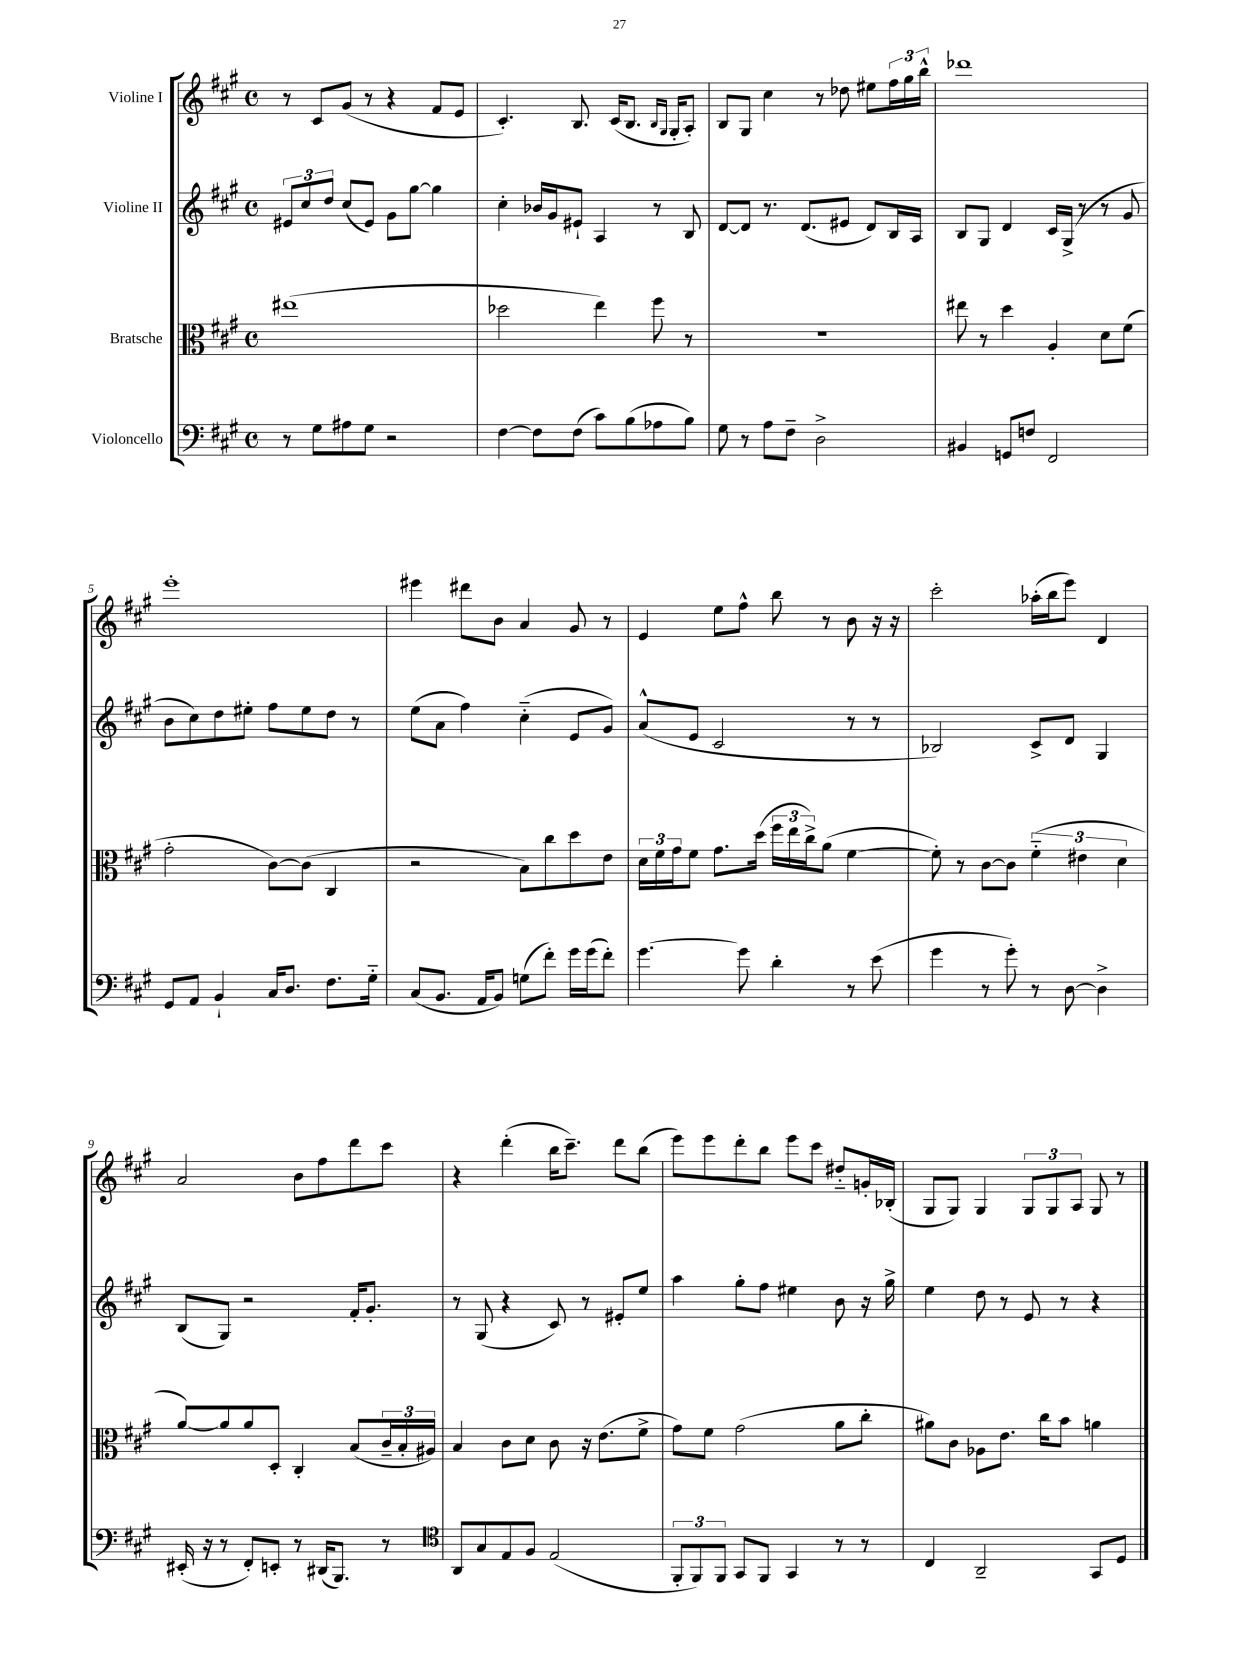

**kern	**kern	**kern	**kern
*staff4	*staff3	*staff2	*staff1
*clefF4	*clefC3	*clefG2	*clefG2
*k[f#c#g#]	*k[f#c#g#]	*k[f#c#g#]	*k[f#c#g#]
*M4/4	*M4/4	*M4/4	*M4/4
*met(c)	*met(c)	*met(c)	*met(c)
8r	(1ee#	12e#	8r
.	.	12cc#	.
8G#	.	.	8c#
.	.	12dd	.
8A#	.	(8cc#	(8g#
8G#	.	8e#)	8r
2r	.	8g#	4r
.	.	[8gg#	.
.	.	4gg#]	8f#
.	.	.	8e
=	=	=	=
[4F#	2dd-	4cc#'	4.c#')
8F#]	.	16b-	.
.	.	16g#	.
(8F#	.	8e#`	8.B
8c#)	4ee)	4A	.
.	.	.	(16c#
(8B	.	.	8.B
8A-	8ff#	8r	.
.	.	.	16qqB
.	.	.	16qqG#
.	.	.	16G#'
8B)	8r	8B	8A')
=	=	=	=
8G#	1r	[8d	8B
8r	.	8d]	8G#
8A	.	8.r	4cc#
8F#~	.	.	.
.	.	(8.d	.
2D^	.	.	8r
.	.	8e#	8dd-
.	.	8d)	8ee#
.	.	16B	24ff#
.	.	.	24gg#
.	.	16A	.
.	.	.	24bb^^
=	=	=	=
4BB#	8ee#	8B	1ddd-
.	8r	8G#	.
8GG	4dd	4d	.
8F	.	.	.
2FF#	4A'	16c#	.
.	.	(16G#^	.
.	.	8r	.
.	8d	8r	.
.	(8f#	8g#	.
=	=	=	=
8GG#	2g#'	8b	1eee'
8AA	.	8cc#)	.
4BB`	.	8dd	.
.	.	8ee#'	.
16C#	[8c#)	8ff#	.
8.D	.	.	.
.	(8c#]	8ee#	.
8.F#	4C#	8dd	.
.	.	8r	.
16G#'~	.	.	.
=	=	=	=
(8C#	2r	(8ee	4eee#
8.BB	.	8a	.
.	.	4ff#)	8ddd#
16AA	.	.	.
8BB)	.	.	8b
(8G	8B)	(4cc#'~	4a
8f#')	8cc#	.	.
16g#	8dd	8e	8g#
(16g#	.	.	.
8f#')	8e	8g#)	8r
=	=	=	=
[4.g#	24d	(8a^^	4e
.	24f#	.	.
.	24g#	.	.
.	8f#	8e	.
.	8.g#	2c#	8ee
8g#]	.	.	8ff#^^
.	(16dd	.	.
4d'	24ff#	.	8bb
.	24ee	.	.
.	24cc#^)	.	.
.	(8a	.	8r
8r	[4f#	8r	8b
(8e	.	8r	16r
.	.	.	16r
=	=	=	=
4g#	8f#'])	2B-)	2ccc#'
.	8r	.	.
8r	[8c#	.	.
8g#')	8c#]	.	.
8r	(6f#'~	8c#^	(16aa-'
.	.	.	16bb
[8D	.	8d	8eee)
.	6e#	.	.
4D^]	.	4G#	4d
.	6d	.	.
=	=	=	=
(16EE#'	[8a)	(8B	2a
16r	.	.	.
8r	8a]	8G#)	.
8FF#')	8a	2r	.
8EE'	8D'	.	.
8r	4C#'	.	8b
(16DD#	.	.	8ff#
8.BBB)	.	.	.
.	(8B	16f#'	8ddd
.	.	8.g#'	.
8r	24c#~	.	8ccc#
.	24B'	.	.
.	24A#)	.	.
=	=	=	=
*clefC4	*	*	*
8AA	4B	8r	4r
8G#	.	(8G#	.
8E	8c#	4r	(4ddd'
8F#	8d	.	.
(2E	8c#	8c#)	16bb
.	.	.	8.ccc#~)
.	16r	8r	.
.	(8.e	.	.
.	.	8e#'	8ddd
.	8f#^	8ee	(8bb
=	=	=	=
12FF#'	8g#)	4aa	8eee)
12FF#)	.	.	.
.	8f#	.	8eee
12FF#	.	.	.
8GG#	(2g#	8gg#'	8ddd'
8FF#	.	8ff#	8bb
4GG#	.	4ee#	8eee
.	.	.	8ccc#
8r	8a	8b	8dd#'~
8r	8cc#'	16r	16g'
.	.	16gg#^	(16B-'
=	=	=	=
4C#	8a#)	4ee	8G#
.	8c#	.	8G#)
2AA~	8A-	8dd	4G#
.	8.e	8r	.
.	.	8e	12G#
.	16cc#	.	.
.	.	.	12G#
.	8b	8r	.
.	.	.	12A
8GG#	4a	4r	8G#
8D	.	.	8r
==	==	==	==
*-	*-	*-	*-
